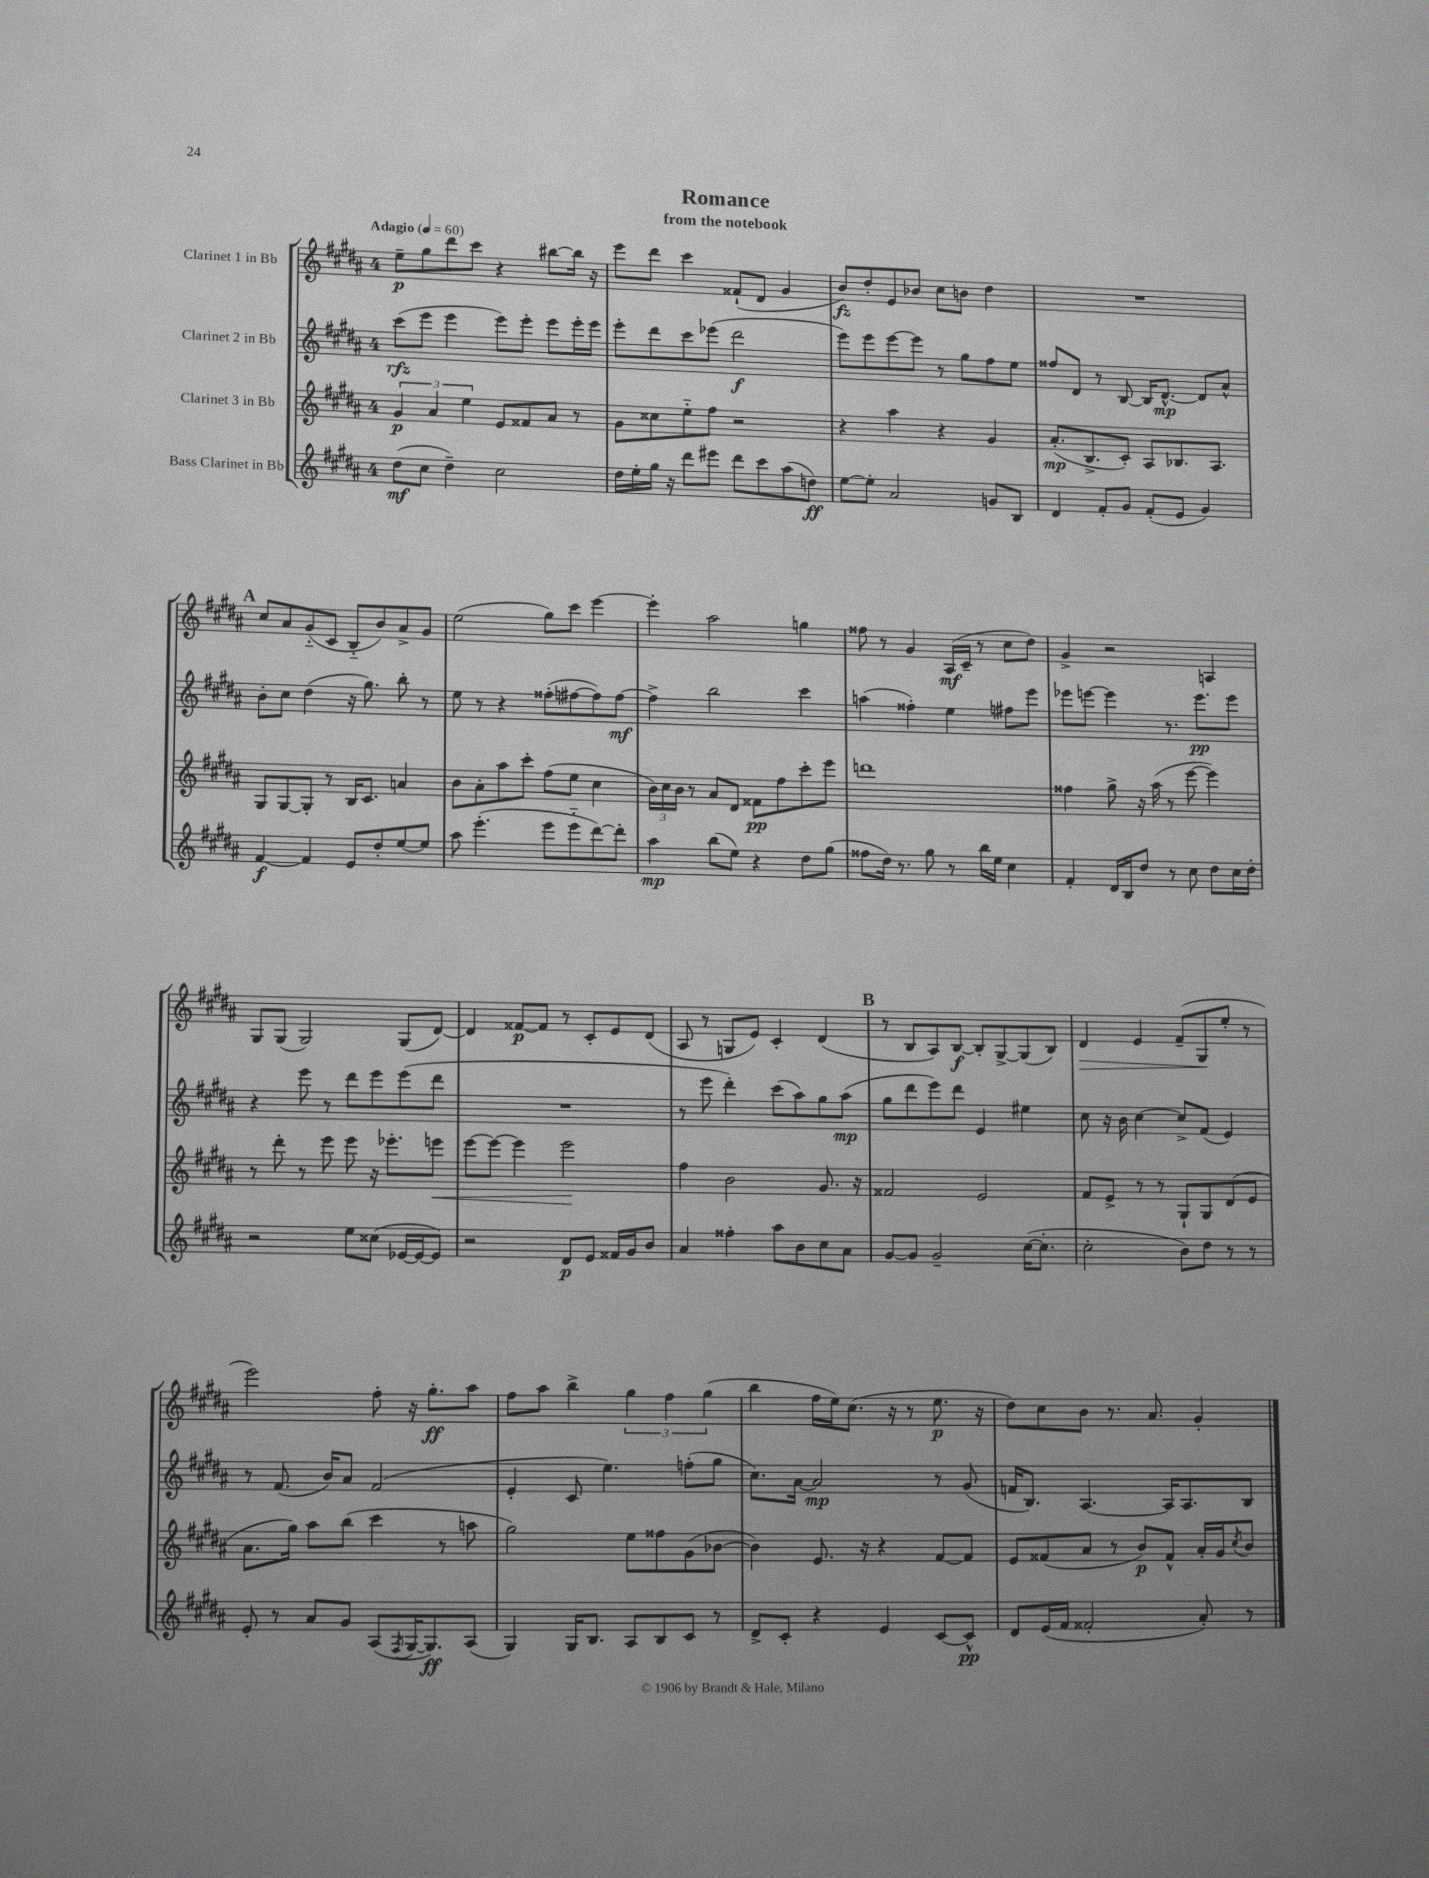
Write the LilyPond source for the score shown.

\header { title = "Romance" subtitle = "from the notebook" }
<<
\new StaffGroup <<
\new Staff = "s0" \with { instrumentName = "Clarinet 1 in Bb" } {
    \clef treble \key b \major \once \override Staff.TimeSignature.style = #'single-digit \time 4/4 \tempo "Adagio" 4 = 60
    e''8--\p gis''8 dis'''8 cis'''8 r4 bis''8~ bis''16 r16 |
    e'''8 dis'''8 cis'''4 fisis'8-!( dis'8 gis'4 |
    b'8\fz) dis''8-. e'8 bes'8 cis''8 b'8 dis''4 |
    R1 |
    \mark \markup { \bold "A" } cis''8 ais'8 gis'8-_( cis'8 b8-_ b'8) ais'8-> gis'8 |
    e''2( gis''8) cis'''8 e'''4~ |
    e'''4-. ais''2 g''4 |
    fisis''8 r8 gis'4 ais16\mf( cis'16-- r8 cis''8 dis''8) |
    gis'4-> r2 a4 |
    gis8 gis8( gis2) gis8( dis'8~) |
    dis'4 fisis'8~\p fisis'8 r8 cis'8-. e'8 dis'8( |
    ais8 r8 g8 e'8) cis'4-. dis'4( |
    \mark \markup { \bold "B" } r8 b8 ais8) b8~\f b8-. gis8~-> gis8( b8) |
    dis'4\> e'4 fis'8--( gis8\! e''8-. r8 |
    e'''2) fis''8-. r16 gis''8.-.\ff ais''8 |
    fis''8 ais''8 b''4-> \tuplet 3/2 { gis''4 fis''4 gis''4( } |
    b''4 fis''16 e''16) cis''8.( r16 r8 e''8.\p r16 |
    dis''8) cis''8 b'8 r8. ais'8. gis'4-. \bar "|." |
}
\new Staff = "s1" \with { instrumentName = "Clarinet 2 in Bb" } {
    \clef treble \key b \major \once \override Staff.TimeSignature.style = #'single-digit \time 4/4
    cis'''8\rfz( e'''8 e'''4 e'''8) e'''8-. e'''8 e'''16-. e'''16 |
    e'''8-. dis'''8 cis'''8 ees'''8( dis'''2\f |
    e'''8) e'''8 e'''8~ e'''8 r8 gis''8 fis''8 e''8 |
    fisis''8 dis'8 r8 b8~ b16 dis'8.~-^\mp dis'8 ais'8-^ |
    \mark \markup { \bold "A" } b'8-. cis''8 dis''4( r16 gis''8.) b''8-. r8 |
    e''8 r8 r4 fisis''8-.( fis''8~ fis''8) fis''8~\mf |
    fis''4-> b''2 cis'''4 |
    a''4( fisis''4-.) e''4 fis''8 e'''8 |
    ees'''8 e'''8~ e'''4 r8. e'''8.\pp e'''8 |
    r4 e'''8 r8 dis'''8 e'''8 e'''8( dis'''8 |
    R1 |
    r8 e'''8 dis'''4-.) cis'''8( ais''8) gis''8 ais''8\mp( |
    \mark \markup { \bold "B" } gis''8 dis'''8 e'''8) dis'''8 e'4 eis''4 |
    cis''8 r16 b'16 cis''4~ cis''8-> fis'8( e'4) |
    r8 fis'8.( b'16) ais'8 fis'2( |
    e'4-. cis'8 e''4.) f''8-.( gis''8 |
    cis''8.) ais'16~ ais'2\mp r8 gis'8( |
    f'16 b8.) ais4.~ ais16 ais8. b8 \bar "|." |
}
\new Staff = "s2" \with { instrumentName = "Clarinet 3 in Bb" } {
    \clef treble \key b \major \once \override Staff.TimeSignature.style = #'single-digit \time 4/4
    \tuplet 3/2 { gis'4\p ais'4 e''4 } e'8 fisis'8 ais'8 r8 |
    gis'8 cisis''8 e''8-_ fis''8 r2 |
    r4 ais''4 r4 gis'4 |
    ais'8.-.\mp( b8.-> cis'8-.) ais8 bes8. ais8. |
    \mark \markup { \bold "A" } gis8 gis8~ gis8-. r8 b16 cis'8. a'4 |
    b'8 ais'8-. ais''8 cis'''8-. fis''8( e''8 cis''4 |
    \tuplet 3/2 { b'16) cis''16 b'16 } r8 ais'8 dis'8 fisis'8\pp fis''8 cis'''8-. e'''8 |
    d'''1 |
    fisis''4 gis''8-> r16 ais''16( r8 e'''8~ e'''4) |
    r8 dis'''8-. r8 e'''8 e'''8 r16 ees'''8.-. e'''8\< |
    e'''8~ e'''8~ e'''4 e'''2\! |
    fis''4 b'2 gis'8. r16 |
    \mark \markup { \bold "B" } fisis'2 e'2 |
    fis'8 e'8-> r8 r8 gis8-! gis8 dis'8( e'8 |
    ais'8. gis''16) ais''8 b''8( cis'''4 r8 a''8 |
    gis''2) e''8 fisis''8 gis'8( bes'8~ |
    bes'4) e'8. r16 r4 fis'8~ fis'8 |
    e'8 fisis'8( ais'8 r8 b'8\p) fisis'8-^ ais'16-. gis'16 \acciaccatura { cis''8 } b'8 \bar "|." |
}
\new Staff = "s3" \with { instrumentName = "Bass Clarinet in Bb" } {
    \clef treble \key b \major \once \override Staff.TimeSignature.style = #'single-digit \time 4/4
    dis''8\mf( cis''8 dis''4--) cis''2 |
    dis''16 e''16-. gis''16 r16 dis'''8 eis'''8 dis'''8 cis'''8 ais''8( d''8\ff) |
    e''8~ e''8-. ais'2 g'8 b8 |
    dis'4 fis'8-. gis'8 fis'8-.( e'8 gis'4) |
    \mark \markup { \bold "A" } fis'4~\f fis'4 e'8 dis''8-. e''8~ e''8 |
    ais''8 e'''4.-.( e'''8 e'''8-_ dis'''8~) dis'''8-. |
    ais''4\mp b''8( e''8) r4 dis''8 gis''8( |
    fisis''8 dis''16) r8. gis''8 r8 b''16 e''16 cis''4 |
    fis'4-. dis'16 b16 dis''8 r8 cis''8 dis''8 cis''16 dis''16-. |
    r2 e''8 cisis''8( ees'16~ ees'16~ ees'8) |
    r2 dis'8\p e'8 fisis'16 gis'16 b'8 |
    ais'4 fisis''4-. ais''8 b'8 cis''8 ais'8 |
    \mark \markup { \bold "B" } gis'8~ gis'8 gis'2-- cis''16~( cis''8.-. |
    cis''2-. b'8) dis''8 r8 r8 |
    e'8-. r8 ais'8 gis'8 ais8( \acciaccatura { fis8 } gis16~ gis8.\ff) ais8( |
    gis4) gis16 b8. ais8 b8 cis'8 r8 |
    dis'8-> cis'8-. r4 e'4 cis'8~ cis'8-^\pp |
    dis'8 e'16( fis'16 fisis'2-. ais'8-.) r8 \bar "|." |
}
>>
>>
\layout { \context { \Score \remove "Bar_number_engraver" } }
